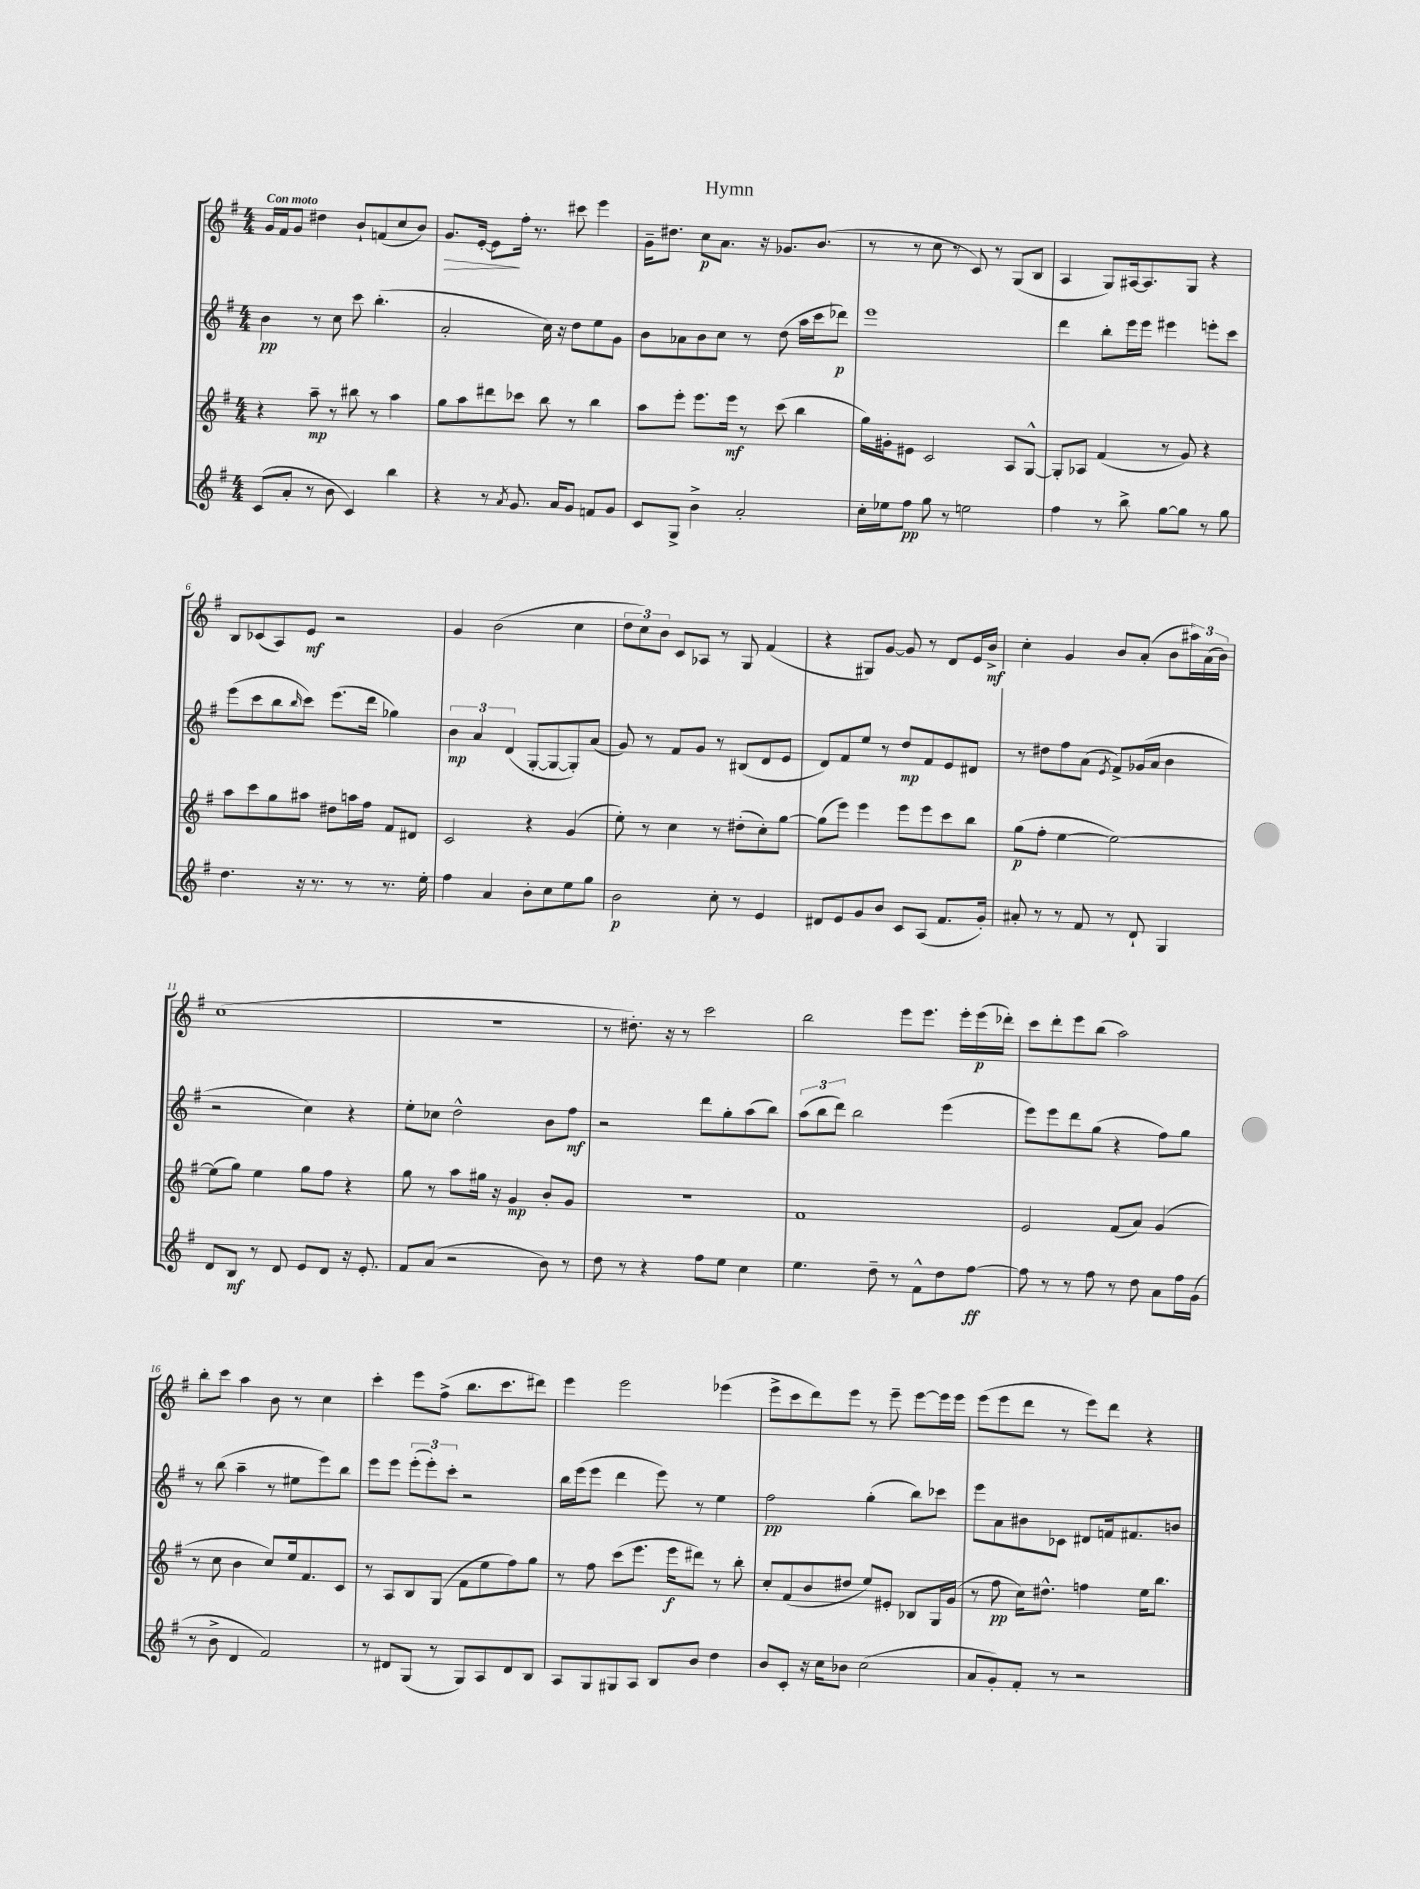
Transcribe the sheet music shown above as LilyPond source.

\header { title = "Hymn" }
<<
\new StaffGroup <<
\new Staff = "s0" {
    \clef treble \key g \major \numericTimeSignature \time 4/4 \tempo "Con moto"
    g'16 fis'16 g'8 dis''4 b'8-! f'8( c''8 b'8) |
    g'8.\> e'16~-. e'8\! fis''16-. r8. cis'''8 e'''4 |
    g'16-- dis''8. c''8\p a'8. r16 ges'8. b'8.( |
    r8 r8 c''8 r8 c'8) r8 g8( b8 |
    a4 g8) ais16~ ais8. g8 r4 |
    b8 ces'8( a8) e'8\mf r2 |
    g'4 b'2( c''4 |
    \tuplet 3/2 { d''8 c''8) b'8 } c'8 aes8 r8 g8 fis'4( |
    r4 gis8) g'8~ g'8 r8 d'8 e'16 b'16->\mf |
    c''4-. g'4 b'8 a'8-.( b'8 \tuplet 3/2 { ais''16) a'16( b'16) } |
    c''1( |
    R1 |
    r8 dis''8.-.) r16 r8 c'''2 |
    b''2 e'''8 e'''8. e'''16-. e'''16\p( des'''16-.) |
    c'''8 d'''8-. e'''8 b''8( a''2) |
    b''8-. c'''8 a''4 b'8 r8 c''4 |
    c'''4-. e'''8 fis''8->( b''8. c'''8. dis'''8) |
    e'''4 e'''2 ees'''4( |
    e'''8-> c'''8 d'''8) e'''8 r8 e'''8-- e'''8~ e'''16 e'''16 |
    e'''8( e'''8 d'''8 r8 e'''8) d'''8 r4 \bar "|." |
}
\new Staff = "s1" {
    \clef treble \key g \major \numericTimeSignature \time 4/4
    b'4\pp r8 c''8 c'''8 b''4.-.( |
    a'2-. c''16) r16 d''8 e''8 g'8 |
    b'8 aes'8 b'8 c''8 r8 d''8( a''16 c'''16 des'''8\p) |
    e'''1 |
    d'''4 b''8-. e'''16 e'''16 eis'''4 e'''8-. c'''8 |
    e'''8( c'''8 b''8 \grace { b''16 } c'''8) e'''8.( d'''16 ges''4) |
    \tuplet 3/2 { b'4\mp a'4 d'4( } g8~-. g8~ g8-.) a'8( |
    g'8) r8 fis'8 g'8 r8 bis8( d'8 e'8 |
    d'8) fis'8 e''8 r8 d''8\mp fis'8 e'8 dis'8 |
    r8 dis''8 fis''8 a'8( \acciaccatura { e'8 } fis'8->) ges'16( a'16 b'4 |
    r2 c''4) r4 |
    e''8-. ces''8 d''2-^ b'8 fis''8\mf |
    r2 d'''8 g''8-. a''8( b''8) |
    \tuplet 3/2 { a''8( b''8 d'''8) } b''2 e'''4( |
    e'''8) e'''8 d'''8 g''8( r4 fis''8) g''8 |
    r8 b''8( a''4-- r8 eis''8 e'''8) b''8 |
    e'''8 e'''8 \tuplet 3/2 { e'''8-.( e'''8-.) c'''8-. } r2 |
    b''16 e'''16( e'''8 d'''4 e'''8) r8 e''4 |
    fis''2\pp g''4-.( b''8) ces'''8 |
    e'''8 a'8 bis'8 ces'8 dis'8 f'16 fis'8. b'8 \bar "|." |
}
\new Staff = "s2" {
    \clef treble \key g \major \numericTimeSignature \time 4/4
    r4 a''8--\mp r8 bis''8 r8 a''4 |
    g''8 a''8 dis'''8 ces'''8 b''8 r8 b''4 |
    a''8 e'''8-. e'''8. e'''16\mf r8 c'''8( b''4 |
    g''16) gis'16-. eis'8 c'2 a8 g8~-^ |
    g8-. aes8 fis'4( r8 g'8) r4 |
    a''8 c'''8 g''8 ais''8 dis''8 a''16 fis''16 fis'8 dis'8 |
    c'2 r4 g'4( |
    e''8-.) r8 c''4 r8 dis''8-.( c''8-.) g''8~ |
    g''8( e'''8) e'''4 e'''8 e'''8 c'''8 b''8 |
    g''8\p( fis''8-. e''4~ e''2~) |
    e''8( g''8) e''4 g''8 fis''8 r4 |
    g''8 r8 a''8 gis''16 r16 g'4\mp b'8-. g'8 |
    R1 |
    fis'1 |
    e'2 fis'8( a'8) g'4( |
    r8 c''8 b'4 c''8) e''16 fis'8. c'8 |
    r8 a8 b8 g8( fis'8 e''8 fis''8) g''8 |
    r8 fis''8 c'''8( e'''8. e'''16\f dis'''8) r8 b''8-. |
    c''8-. fis'8( b'8 dis''8 e''8) eis'8-. bes8 g16 g'16( |
    r8 fis''8\pp c''16) dis''8.-^ f''4 e''16 b''8. \bar "|." |
}
\new Staff = "s3" {
    \clef treble \key g \major \numericTimeSignature \time 4/4
    c'8( a'8-. r8 b'8 c'4) b''4 |
    r4 r8 \acciaccatura { a'8 } g'8. a'16 g'8 f'8 g'8 |
    c'8 g8-> b'4-> a'2-. |
    c''16-. ees''16 fis''8\pp g''8 r8 e''2 |
    fis''4 r8 b''8-> g''8~ g''8 r8 g''8 |
    d''4. r16 r8. r8 r8. e''16-. |
    fis''4 a'4 b'8-. c''8 e''8 g''8 |
    b'2\p c''8-. r8 e'4 |
    dis'8 e'8 g'8 b'8 c'8 a8( fis'8. g'16-.) |
    ais'8-. r8 r8 fis'8 r8 d'8-! g4 |
    d'8 b8\mf r8 d'8 e'8 d'8 r16 e'8.-. |
    fis'8 a'8( r2 b'8) r8 |
    d''8 r8 r4 fis''8 e''8 c''4 |
    e''4. d''8-- r8 fis'8-^ d''8 fis''8~\ff |
    fis''8 r8 r8 fis''8 r8 d''8 a'8 fis''16 g'16( |
    r8 b'8-> d'4 fis'2) |
    r8 dis'8 g8( r8 g8) a8 dis'8 b8 |
    a8 g8 gis8 a8 b8 b'8 d''4 |
    b'8 c'8-. r16 c''16 bes'8 c''2( |
    a'8 g'8-.) fis'8-. r8 r2 \bar "|." |
}
>>
>>
